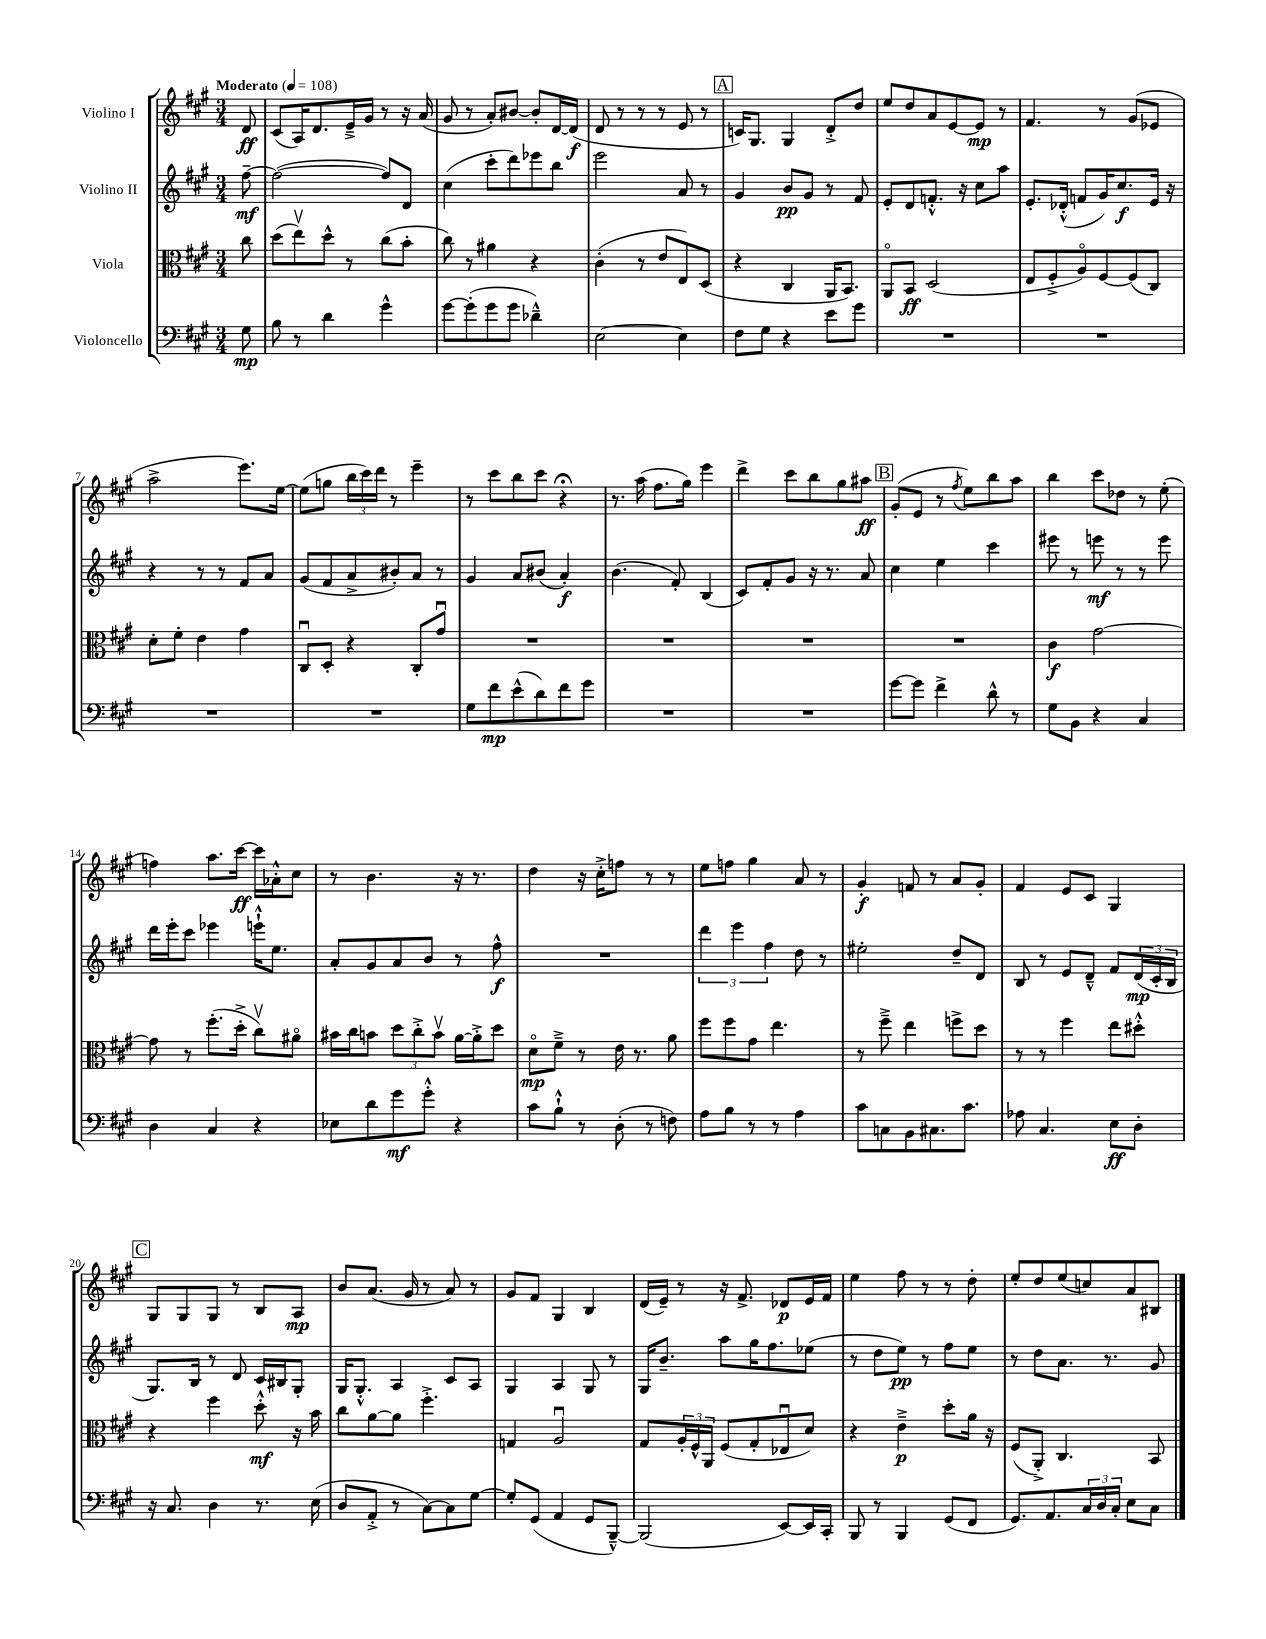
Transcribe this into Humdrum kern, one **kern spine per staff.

**kern	**dynam	**kern	**dynam	**kern	**dynam	**kern	**dynam
*part4	*part4	*part3	*part3	*part2	*part2	*part1	*part1
*staff4	*staff4	*staff3	*staff3	*staff2	*staff2	*staff1	*staff1
*I"Violoncello	*	*I"Viola	*	*I"Violino II	*	*I"Violino I	*
*clefF4	*	*clefC3	*	*clefG2	*	*clefG2	*
*k[f#c#g#]	*	*k[f#c#g#]	*	*k[f#c#g#]	*	*k[f#c#g#]	*
*M3/4	*	*M3/4	*	*M3/4	*	*M3/4	*
*MM108	*	*MM108	*	*MM108	*	*MM108	*
=	=	=	=	=	=	=	=
!	!	!	!	!	!	!LO:TX:a:B:t=Moderato	!
8G#\	mp	8cc#\	.	[8ff#~\	mf	8d/	ff
=1	=1	=1	=1	=1	=1	=1	=1
8B\	.	(8dd\L	.	(2ff#\_	.	(8c#/L	.
8r	.	8eev\)	.	.	.	16A/K)	.
.	.	.	.	.	.	8.d/	.
4d\	.	8dd^^\J	.	.	.	.	.
.	.	8r	.	.	.	16e~^/L	.
.	.	.	.	.	.	16g#/JJ	.
4g#^^\	.	(8cc#\L	.	8ff#/L])	.	8r	.
.	.	8b'\J	.	8d/J	.	16r	.
.	.	.	.	.	.	(16a/	.
=2	=2	=2	=2	=2	=2	=2	=2
[8g#\L	.	8cc#\)	.	(4cc#\	.	8g#/	.
(8g#'\]	.	8r	.	.	.	8r	.
8g#\	.	4a#X\	.	8ccc#'\L	.	8a'/L)	.
8g#\J	.	.	.	8ddd\)	.	[8b#X/J	.
4d-X~^^\)	.	4r	.	8eee-X\	.	8b#'/L]	.
.	.	.	.	8bb\J	.	[16d/L	.
.	.	.	.	.	.	(16d/JJ]	f
=3	=3	=3	=3	=3	=3	=3	=3
[2E\	.	(4c#'\	.	2eee\	.	8d/	.
.	.	.	.	.	.	8r	.
.	.	8r	.	.	.	8r	.
.	.	8e/L	.	.	.	8r	.
4E\]	.	8E/)	.	8a/	.	8e/	.
.	.	(8D/J	.	8r	.	8r	.
!!LO:REH:place=s1:t=A
=4	=4	=4	=4	=4	=4	=4	=4
8F#\L	.	4r	.	4g#/	.	16cn/KL)	.
.	.	.	.	.	.	8.G#/J	.
8G#\J	.	.	.	.	.	.	.
4r	.	4C#/	.	8b/L	pp	4G#/	.
.	.	.	.	8g#/J	.	.	.
8e\L	.	16AA/KL	.	8r	.	8d'^/L	.
.	.	8.BB/J)	.	.	.	.	.
8g#\J	.	.	.	8f#/	.	8dd/J	.
=5	=5	=5	=5	=5	=5	=5	=5
2.r	.	8AA/L	.	8e'/L	.	8ee/L	.
.	.	8BB/J	ff	8d/	.	8dd/	.
.	.	(2D/	.	8.fn'^^/J	.	8a/	.
.	.	.	.	.	.	[8e/	.
.	.	.	.	16r	.	.	.
.	.	.	.	8cc#\L	.	8e/J]	mp
.	.	.	.	8aa\J	.	8r	.
=6	=6	=6	=6	=6	=6	=6	=6
2.r	.	8E/L	.	8.e'/L	.	4.f#/	.
.	.	8F#'^/	.	.	.	.	.
.	.	.	.	(16d-X'^^/Jk	.	.	.
.	.	8A/)	.	8fn/L	.	.	.
.	.	[8F#/	.	16g#/K)	.	8r	.
.	.	.	.	8.cc#/	f	.	.
.	.	(8F#/]	.	.	.	(8g#/L	.
.	.	8C#/J)	.	16e/Jk	.	8e-X/J	.
.	.	.	.	16r	.	.	.
!!LO:LB:g=z
=7	=7	=7	=7	=7	=7	=7	=7
2.r	.	8d'\L	.	4r	.	2aa^\	.
.	.	8f#'\J	.	.	.	.	.
.	.	4e\	.	8r	.	.	.
.	.	.	.	8r	.	.	.
.	.	4g#\	.	8f#/L	.	8.eee\L)	.
.	.	.	.	8a/J	.	.	.
.	.	.	.	.	.	[16ee\Jk	.
=8	=8	=8	=8	=8	=8	=8	=8
2.r	.	8C#u/L	.	(8g#/L	.	(8ee\L]	.
.	.	8D'/J	.	8f#/	.	8ggn\J	.
.	.	4r	.	8a^/	.	24bb\LL	.
.	.	.	.	.	.	24ccc#\)	.
.	.	.	.	.	.	24ddd\JJ	.
.	.	.	.	8b#X'/)	.	8r	.
.	.	8C#'/L	.	8a/J	.	4eee~\	.
.	.	8g#u/J	.	8r	.	.	.
=9	=9	=9	=9	=9	=9	=9	=9
8G#\L	.	2.r	.	4g#/	.	8r	.
8f#\	mp	.	.	.	.	8ccc#\L	.
(8e^^\	.	.	.	8a/L	.	8bb\	.
8d\)	.	.	.	(8b#X/J	.	8ccc#\J	.
8f#\	.	.	.	4a'/)	f	4r;<	.
8g#\J	.	.	.	.	.	.	.
=10	=10	=10	=10	=10	=10	=10	=10
2.r	.	2.r	.	(4.b\	.	8.r	.
.	.	.	.	.	.	(16aa\	.
.	.	.	.	.	.	8.ff#\L	.
.	.	.	.	8f#'/)	.	.	.
.	.	.	.	.	.	16gg#\Jk)	.
.	.	.	.	(4B/	.	4eee\	.
=11	=11	=11	=11	=11	=11	=11	=11
2.r	.	2.r	.	8c#/L)	.	4ddd^\	.
.	.	.	.	8f#'/	.	.	.
.	.	.	.	8g#/J	.	8ccc#\L	.
.	.	.	.	16r	.	8bb\	.
.	.	.	.	8.r	.	.	.
.	.	.	.	.	.	8gg#\	.
.	.	.	.	8a/	.	8aa#X\J	ff
!!LO:REH:place=s1:t=B
=12	=12	=12	=12	=12	=12	=12	=12
[8g#\L	.	2.r	.	4cc#\	.	(8g#'/L	.
8g#\J]	.	.	.	.	.	8e/J	.
4f#^\	.	.	.	4ee\	.	8r	.
.	.	.	.	.	.	8qff#/	.
.	.	.	.	.	.	8ee\L)	.
8d^^\	.	.	.	4ccc#\	.	8bb\	.
8r	.	.	.	.	.	8aa\J	.
=13	=13	=13	=13	=13	=13	=13	=13
8G#\L	.	4c#\	f	8eee#X\	.	4bb\	.
8BB\J	.	.	.	8r	.	.	.
4r	.	[2g#\	.	8eeen\	mf	8ccc#\L	.
.	.	.	.	8r	.	8dd-X\J	.
4C#/	.	.	.	8r	.	8r	.
.	.	.	.	8eee\	.	(8ee'\	.
!!LO:LB:g=z
=14	=14	=14	=14	=14	=14	=14	=14
4D\	.	8g#\]	.	16ddd\LL	.	4ffn\)	.
.	.	.	.	16eee'\J	.	.	.
.	.	8r	.	8ccc#\J	.	.	.
4C#/	.	(8.ff#'\L	.	4eee-X\	.	8.aa\L	.
.	.	16dd'^\Jk	.	.	.	[16ccc#\Jk	ff
4r	.	8cc#v\L)	.	16eeen`^^\KL	.	16ccc#\LL]	.
.	.	.	.	8.ee\J	.	16a-X'^^\J	.
.	.	8a#X\J	.	.	.	8cc#\J	.
=15	=15	=15	=15	=15	=15	=15	=15
8E-X\L	.	16b#X\LL	.	8a'/L	.	8r	.
.	.	16cc#\J	.	.	.	.	.
8d\	.	8bn\J	.	8g#/	.	4.b\	.
8g#\	mf	12dd\L	.	8a/	.	.	.
.	.	12cc#'^\	.	.	.	.	.
8g#'^^\J	.	.	.	8b/J	.	.	.
.	.	12bv\J	.	.	.	.	.
4r	.	[16a\LL	.	8r	.	16r	.
.	.	16a'^\J]	.	.	.	8.r	.
.	.	8dd\J	.	8ff#^^\	f	.	.
=16	=16	=16	=16	=16	=16	=16	=16
8c#\L	.	8d\L	mp	2.r	.	4dd\	.
8B`^^\J	.	8f#~^\J	.	.	.	.	.
8r	.	8r	.	.	.	16r	.
.	.	.	.	.	.	16cc#'^\KL	.
(8D'\	.	16e\	.	.	.	8ffn\J	.
.	.	8.r	.	.	.	.	.
8r	.	.	.	.	.	8r	.
8Fn\)	.	8a\	.	.	.	8r	.
=17	=17	=17	=17	=17	=17	=17	=17
8A\L	.	8ff#\L	.	6ddd\	.	8ee\L	.
8B\J	.	8ff#\	.	.	.	8ffn\J	.
.	.	.	.	6eee\	.	.	.
8r	.	8g#\J	.	.	.	4gg#\	.
.	.	.	.	6ff#\	.	.	.
8r	.	4.ee\	.	.	.	.	.
4A\	.	.	.	8dd\	.	8a/	.
.	.	.	.	8r	.	8r	.
=18	=18	=18	=18	=18	=18	=18	=18
8c#\L	.	8r	.	2ee#X'\	.	4g#'/	f
8Cn\	.	8ff#~^\	.	.	.	.	.
8BB\	.	4ee\	.	.	.	8fn/	.
8.C#X\	.	.	.	.	.	8r	.
.	.	8ffn^\L	.	8dd~/L	.	8a/L	.
8.c#\J	.	.	.	.	.	.	.
.	.	8dd\J	.	8d/J	.	8g#'/J	.
=19	=19	=19	=19	=19	=19	=19	=19
8A-X\	.	8r	.	8B/	.	4f#/	.
4.C#/	.	8r	.	8r	.	.	.
.	.	4ff#\	.	8e/L	.	8e/L	.
.	.	.	.	8d~^^/J	.	8c#/J	.
8E\L	ff	8ee\L	.	8f#/L	.	4G#/	.
8D'\J	.	8dd#X'^^\J	.	(24d/L	mp	.	.
.	.	.	.	24c#'/	.	.	.
.	.	.	.	24B/JJ	.	.	.
!!LO:LB:g=z
!!LO:REH:place=s1:t=C
=20	=20	=20	=20	=20	=20	=20	=20
16r	.	4r	.	8.G#/L)	.	8G#/L	.
8.C#/	.	.	.	.	.	.	.
.	.	.	.	.	.	8G#/	.
.	.	.	.	16B/Jk	.	.	.
4D\	.	4ff#\	.	8r	.	8G#/J	.
.	.	.	.	8d/	.	8r	.
8.r	.	8dd'^^\	mf	16c#/LL	.	8B/L	.
.	.	.	.	16B#X/J	.	.	.
.	.	16r	.	8G#'/J	.	8A/J	mp
(16E\	.	16b\	.	.	.	.	.
=21	=21	=21	=21	=21	=21	=21	=21
8D/L	.	8cc#\L	.	16G#/KL	.	8b/L	.
.	.	.	.	8.G#'^^/J	.	.	.
8AA'^/J	.	[8a\	.	.	.	(8.a/J	.
8r	.	8a\J]	.	4A/	.	.	.
.	.	.	.	.	.	16g#/	.
[8C#\L)	.	4.ff#'^\	.	.	.	8r	.
8C#\]	.	.	.	8c#/L	.	8a/)	.
[8G#\J	.	.	.	8A/J	.	8r	.
=22	=22	=22	=22	=22	=22	=22	=22
8G#'/L]	.	4Gn/	.	4G#/	.	8g#/L	.
(8GG#/J	.	.	.	.	.	8f#/J	.
4AA/	.	2Au/	.	4A/	.	4G#/	.
8GG#/L	.	.	.	8G#/	.	4B/	.
[8BBB~^^/J)	.	.	.	8r	.	.	.
=23	=23	=23	=23	=23	=23	=23	=23
(2BBB/]	.	8G#/L	.	16G#/KL	.	(16d/LL	.
.	.	.	.	8.b~/J	.	16e~/JJ)	.
.	.	24A'/L	.	.	.	8r	.
.	.	24F#^^/	.	.	.	.	.
.	.	24AA/JJ	.	.	.	.	.
.	.	(8F#/L	.	8aa\L	.	16r	.
.	.	.	.	.	.	8.f#^/	.
.	.	8G#'/	.	16gg#\K	.	.	.
.	.	.	.	8.ff#\	.	.	.
[8EE/L)	.	8E-Xu/	.	.	.	8d-X/L	p
16EE/L]	.	8d/J)	.	(8ee-X\J	.	16e/L	.
16CC#'/JJ	.	.	.	.	.	16f#/JJ	.
=24	=24	=24	=24	=24	=24	=24	=24
8BBB/	.	4r	.	8r	.	4ee\	.
8r	.	.	.	8dd\L	.	.	.
4BBB/	.	4e~^\	p	8ee\J)	pp	8ff#\	.
.	.	.	.	8r	.	8r	.
(8GG#/L	.	8dd'\L	.	8ff#\L	.	8r	.
8FF#/J	.	16a\Jk	.	8ee\J	.	8dd'\	.
.	.	16r	.	.	.	.	.
=25	=25	=25	=25	=25	=25	=25	=25
8.GG#/L)	.	(8F#/L	.	8r	.	8ee'/L	.
.	.	8AA'^/J)	.	8dd\L	.	8dd/	.
8.AA/	.	.	.	.	.	.	.
.	.	4.C#/	.	8.a\J	.	(8ee/	.
24C#/L	.	.	.	.	.	8ccn/)	.
24D/	.	.	.	.	.	.	.
.	.	.	.	8.r	.	.	.
24C#'/JJ	.	.	.	.	.	.	.
8E\L	.	.	.	.	.	8a/	.
8C#\J	.	8BB/	.	8g#/	.	8B#X/J	.
==	==	==	==	==	==	==	==
*-	*-	*-	*-	*-	*-	*-	*-
